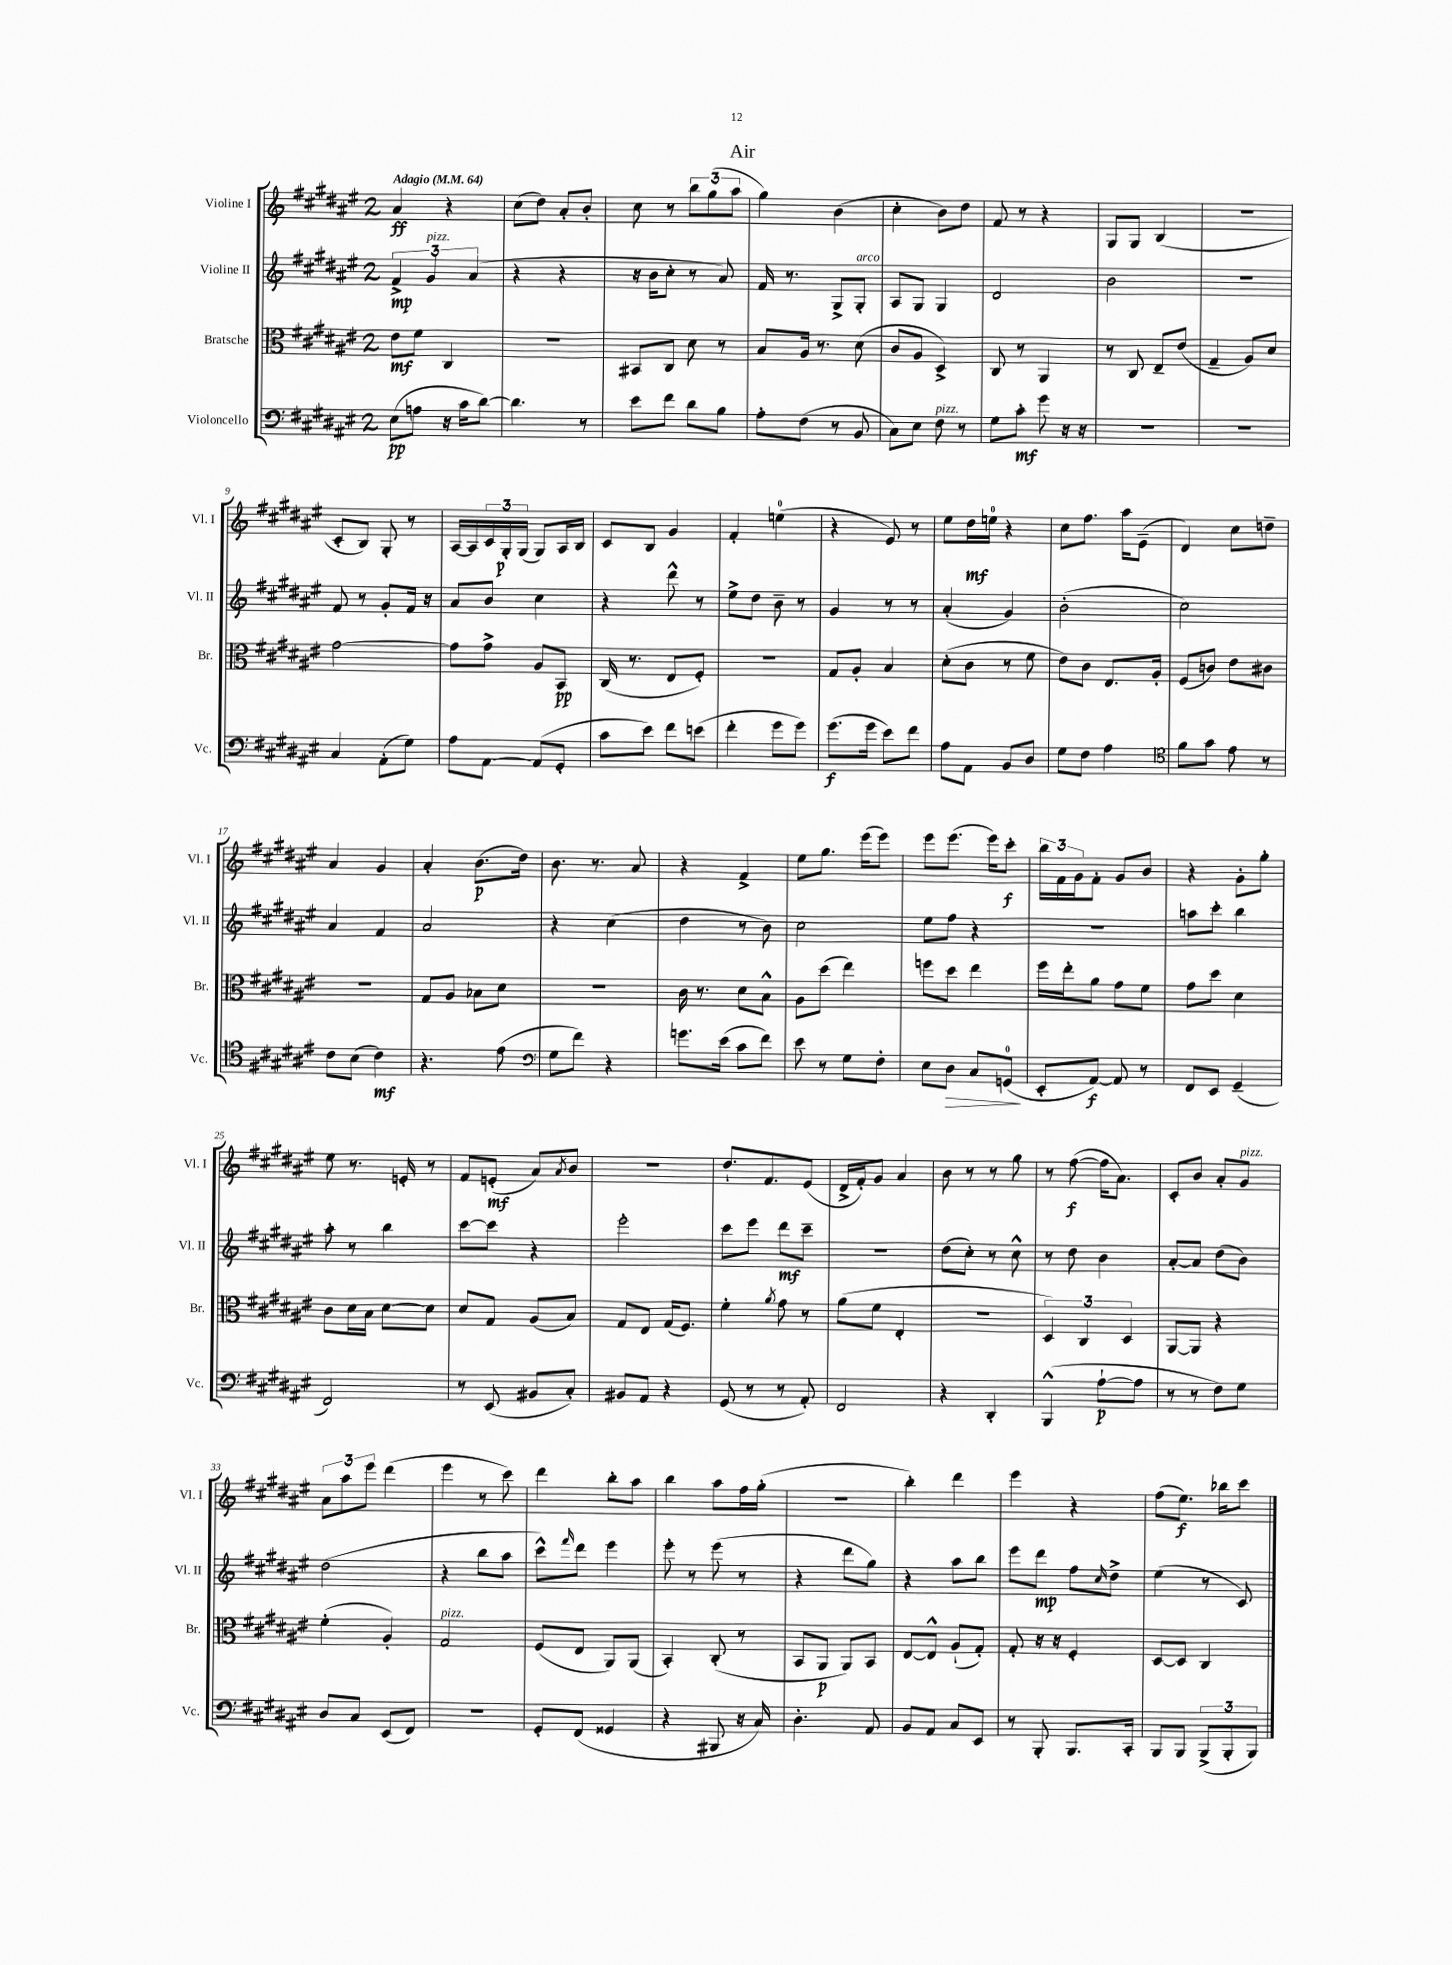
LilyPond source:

\header { title = "Air" }
<<
\new StaffGroup <<
\new Staff = "s0" \with { instrumentName = "Violine I" shortInstrumentName = "Vl. I" } {
    \clef treble \key fis \major \once \override Staff.TimeSignature.style = #'single-digit \time 2/4 \tempo "Adagio" 4 = 64
    ais'4\ff r4 |
    cis''8( dis''8) ais'8-. b'8-. |
    cis''8 r8 \tuplet 3/2 { b''8 gis''8( ais''8 } |
    gis''4) b'4( |
    cis''4-. b'8) dis''8 |
    fis'8 r8 r4 |
    gis8 gis8 b4( |
    r2 |
    cis'8-. b8) gis8-. r8 |
    ais16~ ais16 \tuplet 3/2 { cis'16 gis16-.\p gis16( } gis8) ais16 b16 |
    cis'8 b8 gis'4 |
    fis'4-. e''4-0( |
    r4 eis'8) r8 |
    eis''8 dis''16\mf e''16-0 r4 |
    cis''8 fis''8. ais''16 eis'8--( |
    dis'4) cis''8 d''8-- |
    ais'4 gis'4 |
    ais'4-. b'8.\p( dis''16) |
    b'8. r8. ais'8 |
    r4 fis'4-> |
    eis''8 gis''8. eis'''16( eis'''8) |
    eis'''8 eis'''8.( eis'''16) cis'''8-.\f |
    \tuplet 3/2 { b''16 fis'16 gis'16 } fis'8-. gis'8 b'8 |
    r4 gis'8-. gis''8-. |
    eis''8 r8. e'16-. r8 |
    fis'8 e'8-.\mf( ais'8) \acciaccatura { ais'8 } b'8 |
    r2 |
    dis''8.-! fis'8. eis'8( |
    dis'16-> fis'16-.) gis'8 ais'4 |
    b'8 r8 r8 gis''8 |
    r8 fis''8~\f( fis''16 ais'8.) |
    cis'8-. b'8 ais'8-. gis'8^\markup { \italic "pizz." } |
    \tuplet 3/2 { ais'8 ais''8 eis'''8 } dis'''4( |
    eis'''4 r8 cis'''8) |
    dis'''4 b''8-. ais''8 |
    b''4 ais''8 fis''16 gis''16-.( |
    r2 |
    b''4-.) dis'''4 |
    eis'''4 r4 |
    fis''8( eis''8.\f) bes''16 cis'''8 \bar "|." |
}
\new Staff = "s1" \with { instrumentName = "Violine II" shortInstrumentName = "Vl. II" } {
    \clef treble \key fis \major \once \override Staff.TimeSignature.style = #'single-digit \time 2/4
    \tuplet 3/2 { fis'4->\mp gis'4^\markup { \italic "pizz." } ais'4( } |
    r4 r4 |
    r16 b'16 cis''8-. r8 ais'8) |
    fis'16 r8. gis8-> gis8-.^\markup { \italic "arco" } |
    ais8 gis8 gis4 |
    dis'2 |
    b'2 |
    R2 |
    fis'8 r8 gis'8-. fis'16 r16 |
    ais'8 b'8 cis''4 |
    r4 dis'''8-^ r8 |
    eis''8-> dis''8 b'8-- r8 |
    gis'4 r8 r8 |
    ais'4-.( gis'4) |
    b'2-.( |
    cis''2) |
    ais'4 fis'4 |
    ais'2 |
    r4 cis''4( |
    dis''4 r8 b'8) |
    cis''2 |
    eis''8 fis''8 r4 |
    R2 |
    a''8 cis'''8-. b''4 |
    ais''8-. r8 b''4 |
    cis'''8~ cis'''8 r4 |
    eis'''2-. |
    cis'''8 eis'''8 dis'''8\mf cis'''8-- |
    R2 |
    dis''8( cis''8-.) r8 cis''8-^ |
    r8 dis''8 b'4 |
    ais'8~-. ais'8 dis''8( b'8) |
    dis''2( |
    r4 b''8 ais''8 |
    cis'''8-^) \grace { fis'''16 } dis'''8 eis'''4 |
    eis'''8-. r8 eis'''8( r8 |
    r4 dis'''8 gis''8) |
    r4 ais''8 b''8 |
    eis'''8 dis'''8\mp fis''8 \grace { cis''16 } dis''8-> |
    eis''4( r8 cis'8) \bar "|." |
}
\new Staff = "s2" \with { instrumentName = "Bratsche" shortInstrumentName = "Br." } {
    \clef alto \key fis \major \once \override Staff.TimeSignature.style = #'single-digit \time 2/4
    eis'8\mf fis'8 cis4 |
    R2 |
    bis,8 cis8 dis'8 r8 |
    b8 ais16 r8. dis'8( |
    cis'8 ais8 dis4->) |
    cis8 r8 ais,4 |
    r8 cis8 eis8-- eis'8( |
    gis4-- ais8) dis'8 |
    gis'2~ |
    gis'8 gis'8-> ais8 b,8\pp |
    cis16( r8. eis8 fis8-.) |
    r2 |
    gis8 ais8-. b4 |
    dis'8-.( cis'8 r8 fis'8 |
    eis'8) cis'8 eis8. ais16-. |
    fis8( c'8) eis'8 cis'8 |
    R2 |
    gis8 ais8 bes8 dis'8 |
    r2 |
    cis'16 r8. dis'8 b8-^ |
    ais8 dis''8( eis''4) |
    f''8 dis''8 eis''4 |
    fis''16 eis''16-. ais'8 gis'8 fis'8 |
    gis'8 dis''8 dis'4 |
    cis'8 dis'16 b16 dis'8~ dis'8 |
    dis'8 gis8 ais8( b8) |
    gis8 eis8 gis16( fis8.) |
    fis'4-. \acciaccatura { ais'8 } gis'8 r8 |
    ais'8( fis'8 eis4-. |
    r2 |
    \tuplet 3/2 { dis4) cis4 dis4 } |
    ais,8~ ais,8 r4 |
    fis'4-.( ais4-.) |
    gis2^\markup { \italic "pizz." } |
    fis8( eis8 ais,8) ais,8( |
    b,4-.) cis8-.( r8 |
    b,8 ais,8\p ais,8) b,8 |
    eis8~ eis8-^ ais8-!( gis8-.) |
    gis8-. r16 r16 fis4-. |
    dis8~ dis8 cis4 \bar "|." |
}
\new Staff = "s3" \with { instrumentName = "Violoncello" shortInstrumentName = "Vc." } {
    \clef bass \key fis \major \once \override Staff.TimeSignature.style = #'single-digit \time 2/4
    eis8\pp( a8 r16 cis'16 dis'8~) |
    dis'4. r8 |
    eis'8 fis'8 dis'8 b8 |
    ais8-. fis8( r8 b,8 |
    cis8) eis8 fis8^\markup { \italic "pizz." } r8 |
    gis8 cis'8-.\mf gis'8 r16 r16 |
    R2 |
    r2 |
    cis4 ais,8-.( gis8) |
    ais8 ais,8~ ais,8( gis,8-. |
    cis'8 eis'8) fis'8 e'8( |
    fis'4-. gis'8 gis'8) |
    gis'8.\f( gis'16 eis'8) fis'8 |
    ais8 ais,8 b,8 dis8 |
    gis8 fis8 ais4 |
    \clef tenor fis'8 gis'8 eis'8 r8 |
    cis'8 b8( cis'4\mf) |
    r4. eis'8( |
    \clef bass gis8 fis'8) r4 |
    g'8. eis'16( cis'8 fis'8) |
    eis'8 r8 gis8 fis8-. |
    eis8 dis8\> cis8 g,8-0\!( |
    eis,8-. ais,8~\f) ais,8 r8 |
    fis,8 eis,8 gis,4--( |
    fis,2) |
    r8 eis,8( bis,8 cis8-.) |
    bis,8 ais,8 r4 |
    gis,8( r8 r8 ais,8-.) |
    fis,2 |
    r4 dis,4-. |
    b,,4-^( ais8~-!\p ais8 |
    r8 r8 fis8) gis8 |
    dis8 cis8 eis,8( fis,8) |
    R2 |
    gis,8-. fis,8( gisis,4 |
    r4 bis,,8 r16 cis16) |
    dis4.-. ais,8 |
    b,8 ais,8 cis8 eis,8 |
    r8 b,,8-. b,,8. cis,16-. |
    b,,8 b,,8 \tuplet 3/2 { b,,8->( b,,8-. b,,8) } \bar "|." |
}
>>
>>
